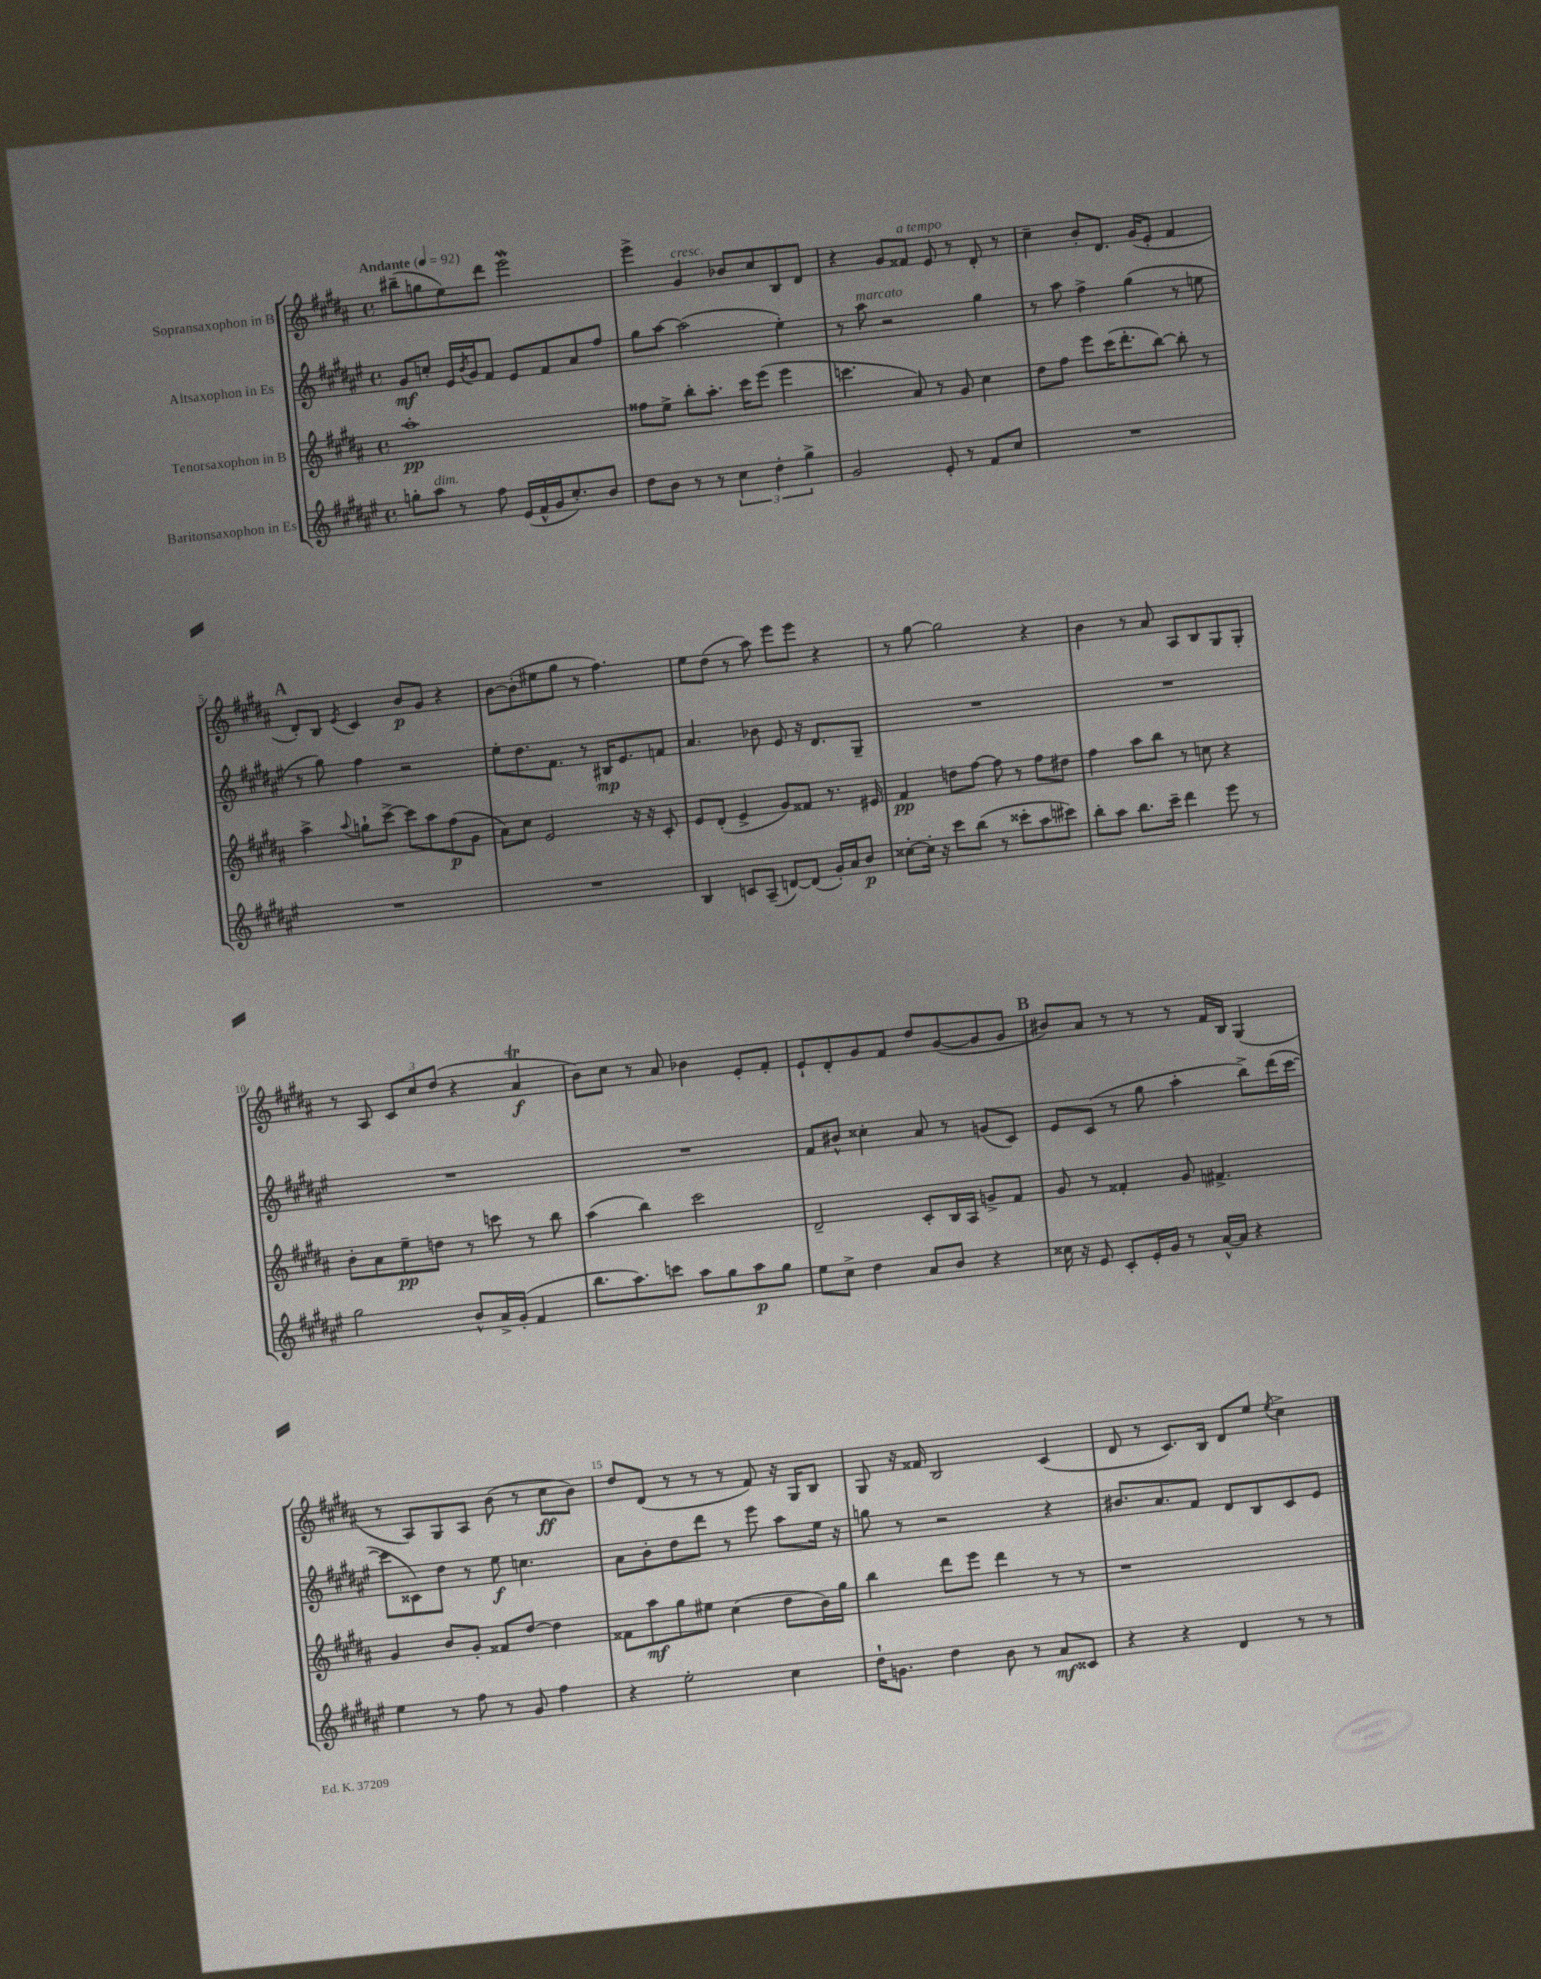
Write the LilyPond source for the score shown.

<<
\new StaffGroup <<
\new Staff = "s0" \with { instrumentName = "Sopransaxophon in B" } {
    \clef treble \key b \major \defaultTimeSignature \time 4/4 \tempo "Andante" 4 = 92
    bis''8--( g''8 e''8) dis'''8 e'''2\mordent |
    e'''4-> gis'4^\markup { \italic "cresc." } bes'8 cis''8 b8 dis'8 |
    r4 gis'8 fisis'8^\markup { \italic "a tempo" } e'8 r8 dis'8-. r8 |
    cis''4-- b'8-. dis'8. gis'16( e'8-. fis'4 |
    \mark \markup { \bold "A" } dis'8-.) b8 \acciaccatura { e'8 } cis'4 b'8\p gis'8 r4 |
    b'8~ b'8-.( eis''8 gis''8 r8 fis''4.) |
    e''8 dis''8( r8 ais''8) e'''8 e'''8 r4 |
    r8 gis''8~ gis''2 r4 |
    b'4 r8 ais'8 ais8 b8 gis8 gis8-. |
    r8 ais8 \tuplet 3/2 { cis'8 cis''8 dis''8( } r4 ais'4\trill\f |
    b'8) cis''8 r8 ais'8 bes'4 e'8-. fis'8-. |
    e'8-! dis'8-. gis'8 fis'8 dis''8 gis'8~( gis'8 gis'8 |
    \mark \markup { \bold "B" } bis'8) ais'8 r8 r8 r8 fis'16 b16 gis4( |
    r8 ais8) gis8 ais8 b'8( r8 cis''8\ff b'8) |
    dis''8 dis'8( r8 r8 r8 fis'8) r16 gis16 b8 |
    gis8 r16 fisis'16 b2 cis'4( |
    dis'8 r8 cis'8.) b16 dis'8 e''8 \acciaccatura { e''8 } cis''4-> \bar "|." |
}
\new Staff = "s1" \with { instrumentName = "Altsaxophon in Es" } {
    \clef treble \key fis \major \defaultTimeSignature \time 4/4
    gis'8\mf c''8-. eis'16 \acciaccatura { b'8 } gis'16 fis'8 eis'8 fis'8 ais'8 fis''8 |
    gis''8 ais''8~ ais''2( eis''4-.) |
    r8 ais''8^\markup { \italic "marcato" } r2 gis''4 |
    r8 ais''8 fis''4-> gis''4( r8 e''8 |
    \mark \markup { \bold "A" } r8 gis''8) fis''4 r2 |
    eis''8-. dis''8. fis'8. r8 bis16\mp eis'8. f'8 |
    ais'4. bes'8 eis'8 r16 dis'8. gis8-- |
    R1 |
    R1 |
    R1 |
    R1 |
    fis'8 bis'8-^ cisis''4-. ais'8 r8 g'8( cis'8) |
    \mark \markup { \bold "B" } eis'8 cis'8( r8 gis''8 ais''4-. b''8->) dis'''16( cis'''16~ |
    cis'''8 cisis'8) dis''8 r8 eis''8\f c''4. |
    ais'8 b'8-. dis''8 dis'''8 r8 eis'''8 ais''8 eis''16 r16 |
    g''8 r8 r2 r4 |
    bis'8. ais'8. fis'8 dis'8 b8 cis'8 eis'8 \bar "|." |
}
\new Staff = "s2" \with { instrumentName = "Tenorsaxophon in B" } {
    \clef treble \key b \major \defaultTimeSignature \time 4/4
    ais''1-.\pp |
    fisis''8 e''8-> b''8-. ais''8.-. cis'''16 e'''8( e'''4 |
    c'''4. ais'8) r8 gis'8 cis''4 |
    dis''8 fis''8 e'''8 cis'''16( dis'''8.-. b''8~) b''8-. r8 |
    \mark \markup { \bold "A" } ais''4-> \appoggiatura { ais''8 } g''8-! cis'''8~-> cis'''8 ais''8 fis''8\p( gis'8 |
    ais'8) cis''8 e'2 r16 r16 cis'8-. |
    e'8 dis'8-.( e'4-> gis'8) fisis'8 r8. eis'16 |
    fis'4\pp d''8 fis''8~ fis''8 r8 fis''8 dis''8 |
    fis''4 ais''8 b''8 r8 c''8 r4 |
    b'8-. ais'8 e''8--\pp d''8 r8 c'''8 r8 b''8 |
    ais''4( b''4) cis'''2 |
    dis'2-- cis'8-. b16 ais16 g'8-> fis'8 |
    \mark \markup { \bold "B" } gis'8 r8 fisis'4-. gis'8 fis'4.-> |
    gis'4 b'8 gis'8-. fisis'8 dis''8~ dis''4 |
    fisis'8 ais''8\mf gis''8 eis''8 cis''4( dis''8 b'16) gis''16 |
    b''4 dis'''8 e'''8 dis'''4 r8 r8 |
    r1 \bar "|." |
}
\new Staff = "s3" \with { instrumentName = "Baritonsaxophon in Es" } {
    \clef treble \key fis \major \defaultTimeSignature \time 4/4
    g''8-. ais''8^\markup { \italic "dim." } r8 fis''8 eis'16( fis'16-^ gis'16 cis''8.-.) b'8 |
    dis''8 b'8 r8 r8 \tuplet 3/2 { cis''4 dis''4-. gis''4-> } |
    gis'2 eis'8-. r8 fis'8 cis''8 |
    R1 |
    \mark \markup { \bold "A" } R1 |
    R1 |
    b4 c'8 ais8--( d'8~) d'8( gis'16-.) ais'16 b'8\p |
    cisis''8~-. cisis''16-. r16 cis'''8 b''8( r8 cisis'''8-. ais''8 cis'''8) |
    b''8-. ais''8 b''8. cis'''16-- dis'''4 eis'''8 r8 |
    gis''2 b'8-^ ais'16-> gis'16-.( fis'4 |
    b''8. ais''8.) c'''8 ais''8 gis''8 ais''8\p gis''8 |
    eis''8 cis''8-> dis''4 ais'8 b'8 r4 |
    \mark \markup { \bold "B" } cisis''16 r16 eis'8 cis'8-. eis'16-. gis'16 r8 ais'16~-^ ais'16 r4 |
    eis''4 r8 fis''8 r8 gis'8 fis''4 |
    r4 eis''2-. cis''4 |
    dis''16-! g'8. dis''4 b'8 r8 ais'8\mf cisis'8 |
    r4 r4 dis'4 r8 r8 \bar "|." |
}
>>
>>
\layout { \context { \Score \override BarNumber.break-visibility = ##(#f #t #t) barNumberVisibility = #(every-nth-bar-number-visible 5) } }
